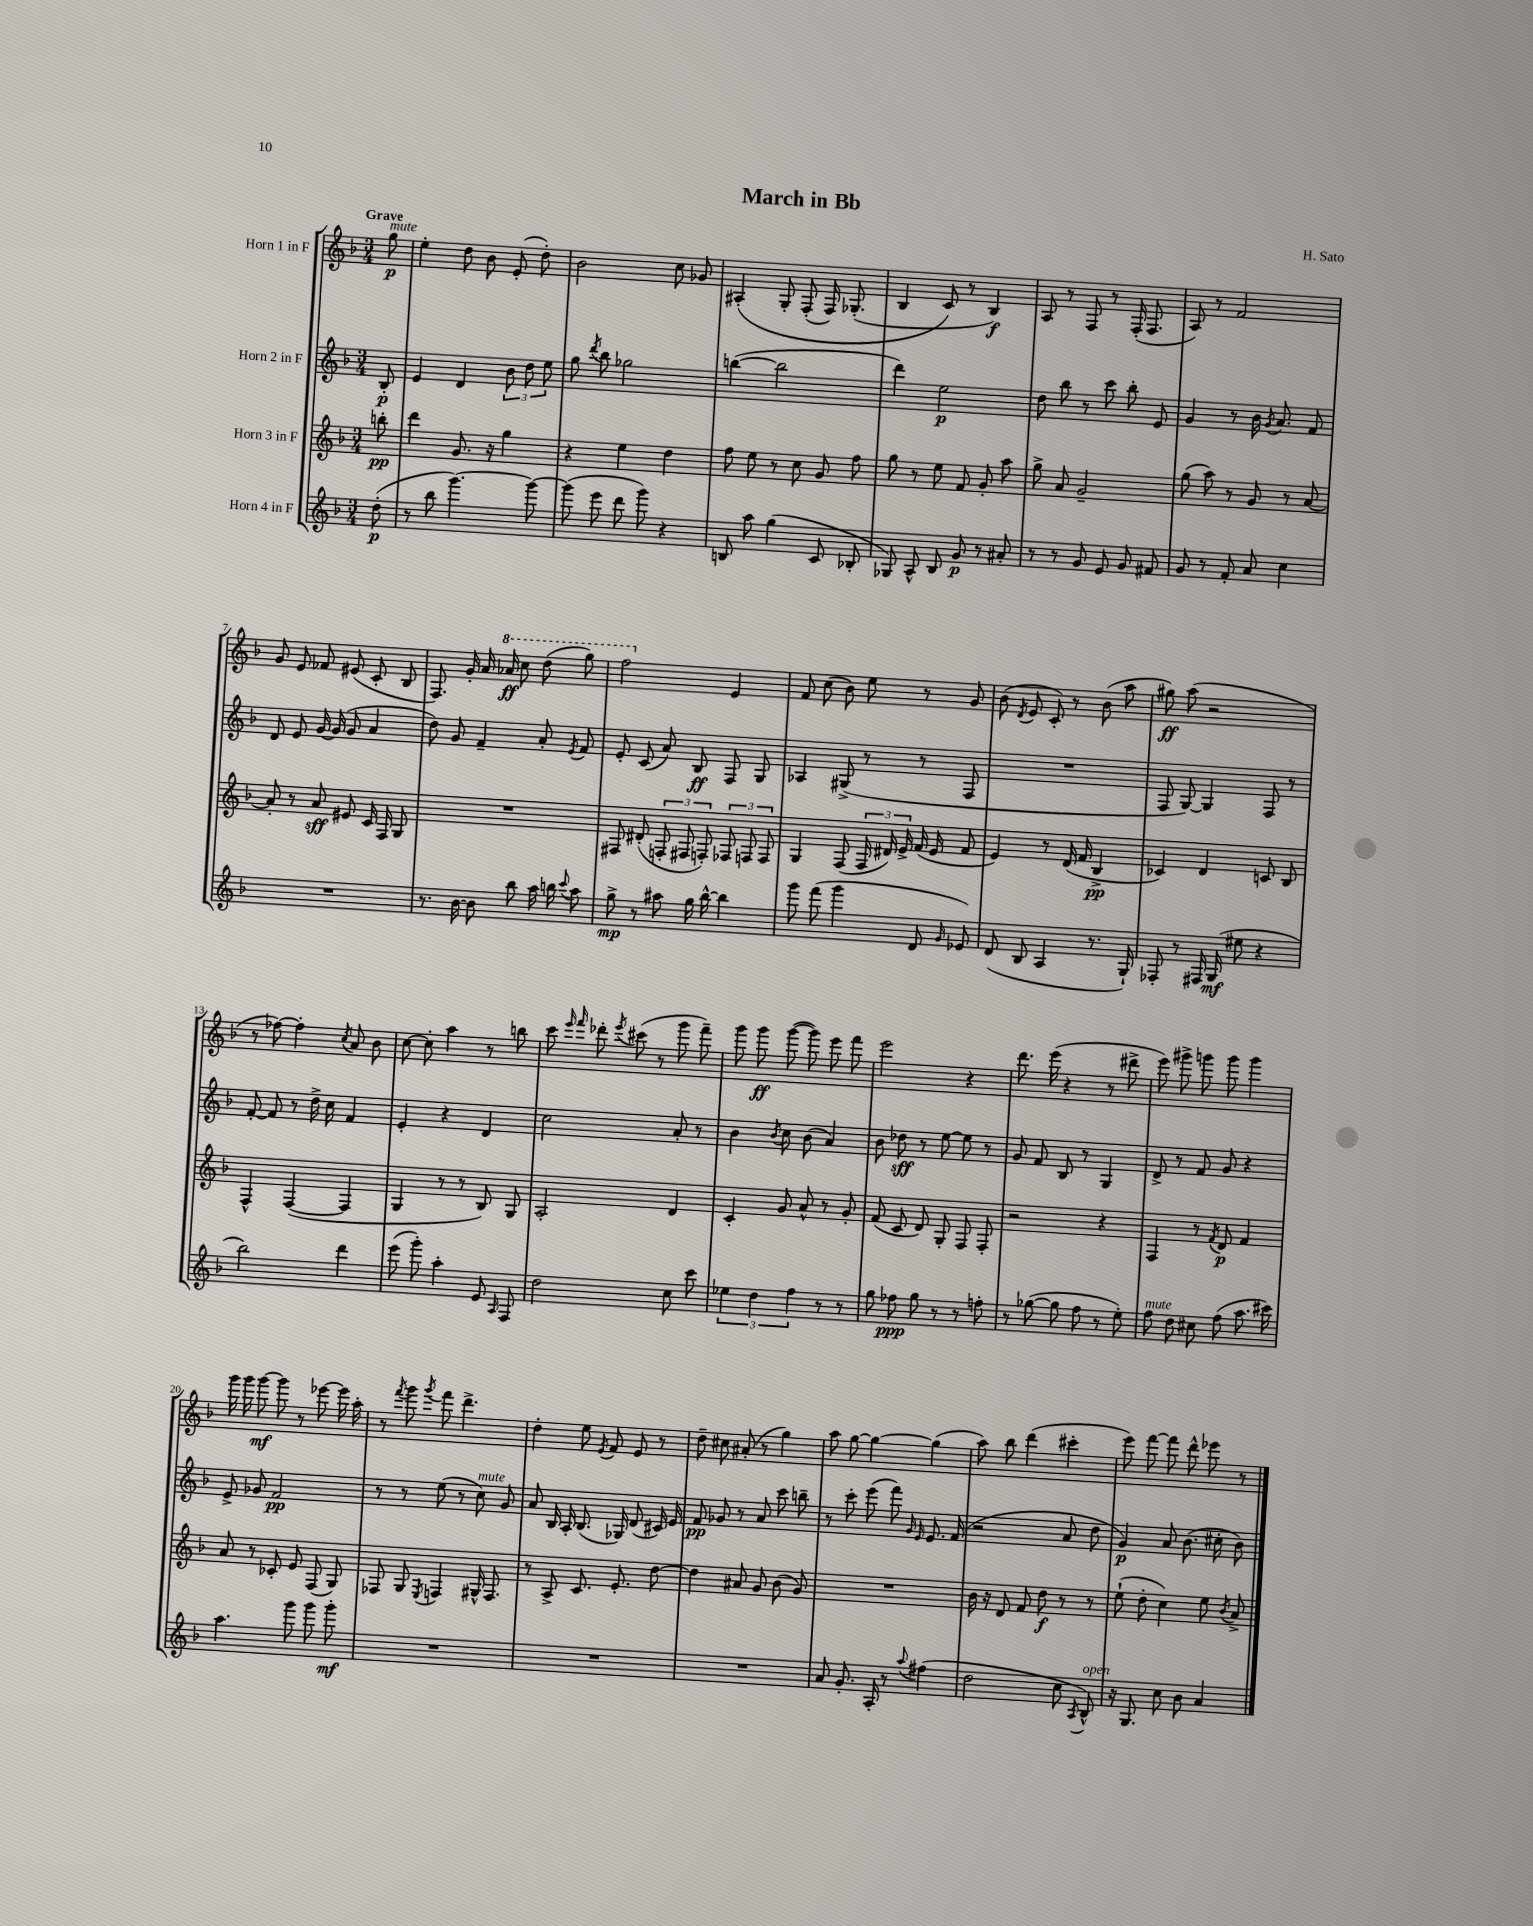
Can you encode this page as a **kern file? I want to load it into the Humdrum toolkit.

**kern	**dynam	**kern	**dynam	**kern	**dynam	**kern	**dynam
*part4	*part4	*part3	*part3	*part2	*part2	*part1	*part1
*staff4	*staff4	*staff3	*staff3	*staff2	*staff2	*staff1	*staff1
*I"Horn 4 in F	*	*I"Horn 3 in F	*	*I"Horn 2 in F	*	*I"Horn 1 in F	*
*clefG2	*	*clefG2	*	*clefG2	*	*clefG2	*
*k[b-]	*	*k[b-]	*	*k[b-]	*	*k[b-]	*
*M3/4	*	*M3/4	*	*M3/4	*	*M3/4	*
=	=	=	=	=	=	=	=
!	!	!	!	!	!	!LO:TX:a:B:t=Grave	!
!	!	!	!	!	!	!LO:TX:a:i:t=mute	!
(8dd'\	p	8bbn'\	pp	8B-'/	p	8gg\	p
=1	=1	=1	=1	=1	=1	=1	=1
8r	.	4ddd\	.	4e/	.	4ee'\	.
8bb-\	.	.	.	.	.	.	.
[4.ggg\)	.	8.g/	.	4d/	.	8dd\	.
.	.	.	.	.	.	8b-\	.
.	.	16r	.	.	.	.	.
.	.	4gg\	.	12b-\	.	(8e'/	.
.	.	.	.	12dd\	.	.	.
8ggg\_	.	.	.	.	.	8dd'\)	.
.	.	.	.	12ee\	.	.	.
=2	=2	=2	=2	=2	=2	=2	=2
(8ggg\]	.	4r	.	8gg\	.	2b-\	.
.	.	.	.	8qddd/	.	.	.
8eee\	.	.	.	8bb-\	.	.	.
8ddd\	.	4ee\	.	2gg-X\	.	.	.
8ggg\)	.	.	.	.	.	.	.
4r	.	4dd\	.	.	.	8cc\	.
.	.	.	.	.	.	8g-X/	.
=3	=3	=3	=3	=3	=3	=3	=3
8Bn/	.	8ff\	.	([4bbn\	.	(4A#X'/	.
8aa\	.	8ee\	.	.	.	.	.
(4gg\	.	8r	.	2bb\]	.	8G'/	.
.	.	8cc\	.	.	.	(8F'/	.
8c/	.	8g/	.	.	.	16F/)	.
.	.	.	.	.	.	(8.G-X'/	.
8B-X'/	.	8ff\	.	.	.	.	.
=4	=4	=4	=4	=4	=4	=4	=4
8G-X/)	.	8gg\	.	4ddd\)	.	4B-/	.
8A^^/	.	8r	.	.	.	.	.
8B-/	.	8ee\	.	2ee\	p	8c/)	.
8g/	p	8f/	.	.	.	8r	.
8r	.	8g'/	.	.	.	4B-/)	f
8a#X'/	.	8aa\	.	.	.	.	.
=5	=5	=5	=5	=5	=5	=5	=5
8r	.	8gg^\	.	8dd\	.	8A/	.
8r	.	8a/	.	8bb-\	.	8r	.
8g/	.	2g~/	.	8r	.	8F/	.
8e/	.	.	.	8ccc\	.	8r	.
8g/	.	.	.	8bb-'\	.	(16F'/	.
.	.	.	.	.	.	8.F/	.
8f#X/	.	.	.	8e/	.	.	.
=6	=6	=6	=6	=6	=6	=6	=6
8g/	.	(8gg\	.	4g/	.	8A/)	.
8r	.	8aa\)	.	.	.	8r	.
8f'/	.	8r	.	8r	.	2f/	.
8a/	.	8g/	.	16b-\	.	.	.
.	.	.	.	8qg/	.	.	.
.	.	.	.	8.a/	.	.	.
4cc\	.	8r	.	.	.	.	.
.	.	[8a/	.	8f/	.	.	.
!!LO:LB:g=z
=7	=7	=7	=7	=7	=7	=7	=7
2.r	.	8a'/]	.	8d/	.	8g/	.
.	.	8r	.	8e/	.	8e/	.
.	.	8a/	sff	[16g/	.	8f-X/	.
.	.	.	.	(16g/]	.	.	.
.	.	8e#X/	.	8g/	.	(8e#X/	.
.	.	16c/	.	4a/	.	8c'/	.
.	.	16F/	.	.	.	.	.
.	.	8G/	.	.	.	8B-/	.
=8	=8	=8	=8	=8	=8	=8	=8
8.r	.	2.r	.	8dd\)	.	8.F/)	.
.	.	.	.	8g/	.	.	.
[16b-\	.	.	.	.	.	16g'/	.
8b-\]	.	.	.	4f~/	.	16a/	.
*	*	*	*	*	*	*8va	*
.	.	.	.	.	.	16aa-X/	ff
8bb-\	.	.	.	.	.	8ccc\	.
16aa\	.	.	.	8a'/	.	(8ddd\	.
16bbn\	.	.	.	.	.	.	.
8qqccc/	.	.	.	8qe/	.	.	.
8aa\	.	.	.	8f/	.	8ggg\)	.
=9	=9	=9	=9	=9	=9	=9	=9
8gg^\	mp	8F#X/	.	8e'/	.	2fff\	.
8r	.	(8d#X'/	.	(8c/	.	.	.
8aa#X\	.	12Fn'/	.	8a/)	.	.	.
.	.	12F#X/	.	.	.	.	.
16gg\	.	.	.	8B-/	ff	.	.
.	.	12Fn'/)	.	.	.	.	.
[16bb-^^\	.	.	.	.	.	.	.
*	*	*	*	*	*	*X8va	*
4bb-\]	.	12F-X/	.	8F/	.	4e/	.
.	.	12Fn/	.	.	.	.	.
.	.	.	.	8G/	.	.	.
.	.	12F/	.	.	.	.	.
=10	=10	=10	=10	=10	=10	=10	=10
8ggg\	.	4G/	.	4A-X/	.	8f/	.
(8fff\	.	.	.	.	.	(8cc\	.
4ggg\	.	(8F/	.	(8G#X^/	.	8b-\)	.
.	.	24F/	.	8r	.	8ee\	.
.	.	24d#X/)	.	.	.	.	.
.	.	24e^/	.	.	.	.	.
8d/	.	(16f/	.	8r	.	8r	.
.	.	16e/	.	.	.	.	.
16qqg/	.	.	.	.	.	.	.
8e-X/)	.	8f/	.	8F/	.	8g/	.
=11	=11	=11	=11	=11	=11	=11	=11
(8d/	.	4e/)	.	2.r	.	(8b-\	.
.	.	.	.	.	.	8qd/	.
8B-/	.	.	.	.	.	8e/	.
4A/	.	8r	.	.	.	8c'/)	.
.	.	(16d/	.	.	.	8r	.
.	.	16f/	.	.	.	.	.
8.r	.	4B-^/	pp	.	.	(8b-\	.
.	.	.	.	.	.	8aa\	.
16G`/)	.	.	.	.	.	.	.
=12	=12	=12	=12	=12	=12	=12	=12
8F-X'/	.	4c-X/)	.	8F/	.	8gg#X\)	ff
8r	.	.	.	[8G/)	.	(8aa\	.
16F#X/	.	4d/	.	4G/]	.	2r	.
(16G/	mf	.	.	.	.	.	.
8ee#X\	.	.	.	.	.	.	.
4r	.	8cn/	.	8F/	.	.	.
.	.	8B-/	.	8r	.	.	.
!!LO:LB:g=z
=13	=13	=13	=13	=13	=13	=13	=13
2bb-\)	.	4F^^/	.	[8f'/	.	8r	.
.	.	.	.	8f/]	.	[8ff-X\)	.
.	.	([4F/	.	8r	.	4ff-'\]	.
.	.	.	.	16dd^\	.	.	.
.	.	.	.	16cc\	.	.	.
.	.	.	.	.	.	8qcc/	.
4ddd\	.	4F/]	.	4f/	.	8a/	.
.	.	.	.	.	.	8b-\	.
=14	=14	=14	=14	=14	=14	=14	=14
(8eee\	.	4G/	.	4e'/	.	[8cc\	.
8ggg'\)	.	.	.	.	.	8cc'\]	.
4aa'\	.	8r	.	4r	.	4aa\	.
.	.	8r	.	.	.	.	.
8e/	.	8B-/)	.	4d/	.	8r	.
16qqA/	.	.	.	.	.	.	.
8F/	.	8G/	.	.	.	8bbn\	.
=15	=15	=15	=15	=15	=15	=15	=15
2dd\	.	2A'/	.	2cc\	.	8ccc\	.
.	.	.	.	.	.	16qqeee/	.
.	.	.	.	.	.	16qqfff/	.
.	.	.	.	.	.	8ddd-X'\	.
.	.	.	.	.	.	8qeee/	.
.	.	.	.	.	.	(8ccc#X\	.
.	.	.	.	.	.	8r	.
8cc\	.	4d/	.	8a'/	.	8ggg\	.
8ccc\	.	.	.	8r	.	8fff~\)	.
=16	=16	=16	=16	=16	=16	=16	=16
6ee-X\	.	4c'/	.	4b-\	.	8ggg\	.
.	.	.	.	.	.	8ggg\	ff
6dd\	.	.	.	.	.	.	.
.	.	.	.	8qb-/	.	.	.
.	.	8g/	.	8cc\	.	([8ggg\	.
6ff\	.	.	.	.	.	.	.
.	.	8a^^/	.	(8b-\	.	8ggg\])	.
8r	.	8r	.	4a/)	.	8eee\	.
8r	.	8g'/	.	.	.	8fff\	.
=17	=17	=17	=17	=17	=17	=17	=17
8gg\	.	(8f/	.	8b-\	.	2eee\	.
8ff-X\	ppp	8c/	.	8dd-X\	sff	.	.
8gg\	.	8d/)	.	8r	.	.	.
8r	.	8G'/	.	[8ee\	.	.	.
8r	.	8F/	.	8ee\]	.	4r	.
8ffn'\	.	8F'/	.	8r	.	.	.
=18	=18	=18	=18	=18	=18	=18	=18
8r	.	2r	.	8g/	.	8.ddd\	.
([8gg-X\	.	.	.	8f/	.	.	.
.	.	.	.	.	.	(16eee\	.
8gg-\]	.	.	.	8B-/	.	4r	.
8ff\	.	.	.	8r	.	.	.
8r	.	4r	.	4G/	.	8r	.
8ee'\)	.	.	.	.	.	8ddd#X^\	.
=19	=19	=19	=19	=19	=19	=19	=19
!LO:TX:a:i:t=mute	!	!	!	!	!	!	!
8ff\	.	4F/	.	8d^/	.	8eee\)	.
8dd\	.	.	.	8r	.	8ggg#X^\	.
8cc#X\	.	8r	.	8f/	.	8gggn\	.
.	.	8qf/	.	.	.	.	.
(8ff\	.	8d/	p	8g/	.	8ggg\	.
8.aa\	.	4f/	.	4r	.	4ggg\	.
16ccc#X\)	.	.	.	.	.	.	.
!!LO:LB:g=z
=20	=20	=20	=20	=20	=20	=20	=20
4.aa\	.	8a/	.	8e^/	.	16ggg\	.
.	.	.	.	.	.	16ggg\	.
.	.	8r	.	8g-X/	.	[8ggg\	mf
.	.	8c-X'/	.	2f/	pp	8ggg\]	.
8ggg\	.	8e/	.	.	.	8r	.
8ggg\	.	(8F/	.	.	.	[8eee-X\	.
8ggg'\	mf	8G/)	.	.	.	16eee-\]	.
.	.	.	.	.	.	16aa'\	.
=21	=21	=21	=21	=21	=21	=21	=21
2.r	.	8F-X/	.	8r	.	8r	.
.	.	.	.	.	.	8qfff/	.
.	.	8G/	.	8r	.	8ggg\	.
.	.	8qE/	.	.	.	8qggg/	.
.	.	4Fn/	.	(8ee\	.	8fff\	.
.	.	.	.	8r	.	4.ddd^\	.
!	!	!	!	!LO:TX:a:i:t=mute	!	!	!
.	.	16G#X^^/	.	8cc\)	.	.	.
.	.	8.F/	.	.	.	.	.
.	.	.	.	8g/	.	.	.
=22	=22	=22	=22	=22	=22	=22	=22
2.r	.	8r	.	8a/	.	4dd'\	.
.	.	8A^/	.	16B-/	.	.	.
.	.	.	.	16A'/	.	.	.
.	.	8.c/	.	(8.B-/	.	8ee\	.
.	.	.	.	.	.	8qe/	.
.	.	.	.	.	.	8f/	.
.	.	8.e'/	.	16G-X/)	.	.	.
.	.	.	.	(8d/	.	8e/	.
.	.	[8dd\	.	16c#X/)	.	8r	.
.	.	.	.	16e/	.	.	.
=23	=23	=23	=23	=23	=23	=23	=23
2.r	.	4dd\]	.	8f/	pp	8dd~\	.
.	.	.	.	8g-X/	.	8cc#X\	.
.	.	8a#X/	.	8r	.	(8a#X'/	.
.	.	8g/	.	8a/	.	8r	.
.	.	(8b-\	.	8ccc\	.	4gg\)	.
.	.	8g/)	.	8bbn~\	.	.	.
=24	=24	=24	=24	=24	=24	=24	=24
8a/	.	2.r	.	8r	.	8aa\	.
8.g'/	.	.	.	8ccc'\	.	[8gg\	.
.	.	.	.	(8eee\	.	4gg\_	.
16A'/	.	.	.	.	.	.	.
8r	.	.	.	8fff\)	.	.	.
.	.	.	.	16qqg/	.	.	.
8qqaa/	.	.	.	16qqe/	.	.	.
(4ff#X\	.	.	.	8.e/	.	(4gg\]	.
.	.	.	.	(16f/	.	.	.
=25	=25	=25	=25	=25	=25	=25	=25
2dd\	.	16b-\	.	2r	.	8aa\)	.
.	.	16r	.	.	.	.	.
.	.	8d/	.	.	.	8bb-\	.
.	.	8f/	.	.	.	(4ddd\	.
.	.	8dd\	f	.	.	.	.
8cc\	.	8r	.	8a/	.	4ccc#X'\	.
8qA/	.	.	.	.	.	.	.
!LO:TX:a:i:t=open	!	!	!	!	!	!	!
8B-^^/)	.	8r	.	8dd\	.	.	.
=26	=26	=26	=26	=26	=26	=26	=26
16r	.	(8ee`\	.	4g/)	p	8eee\)	.
8.G/	.	.	.	.	.	.	.
.	.	8dd'\	.	.	.	[8fff\	.
8cc\	.	4cc\)	.	8a/	.	8fff\]	.
8b-\	.	.	.	(8.b-\	.	8ddd^^\	.
4a/	.	8ee\	.	.	.	8eee-X\	.
.	.	.	.	16cc#X'\	.	.	.
.	.	8qb-/	.	.	.	.	.
.	.	8a^/	.	8b-\)	.	8r	.
==	==	==	==	==	==	==	==
*-	*-	*-	*-	*-	*-	*-	*-
